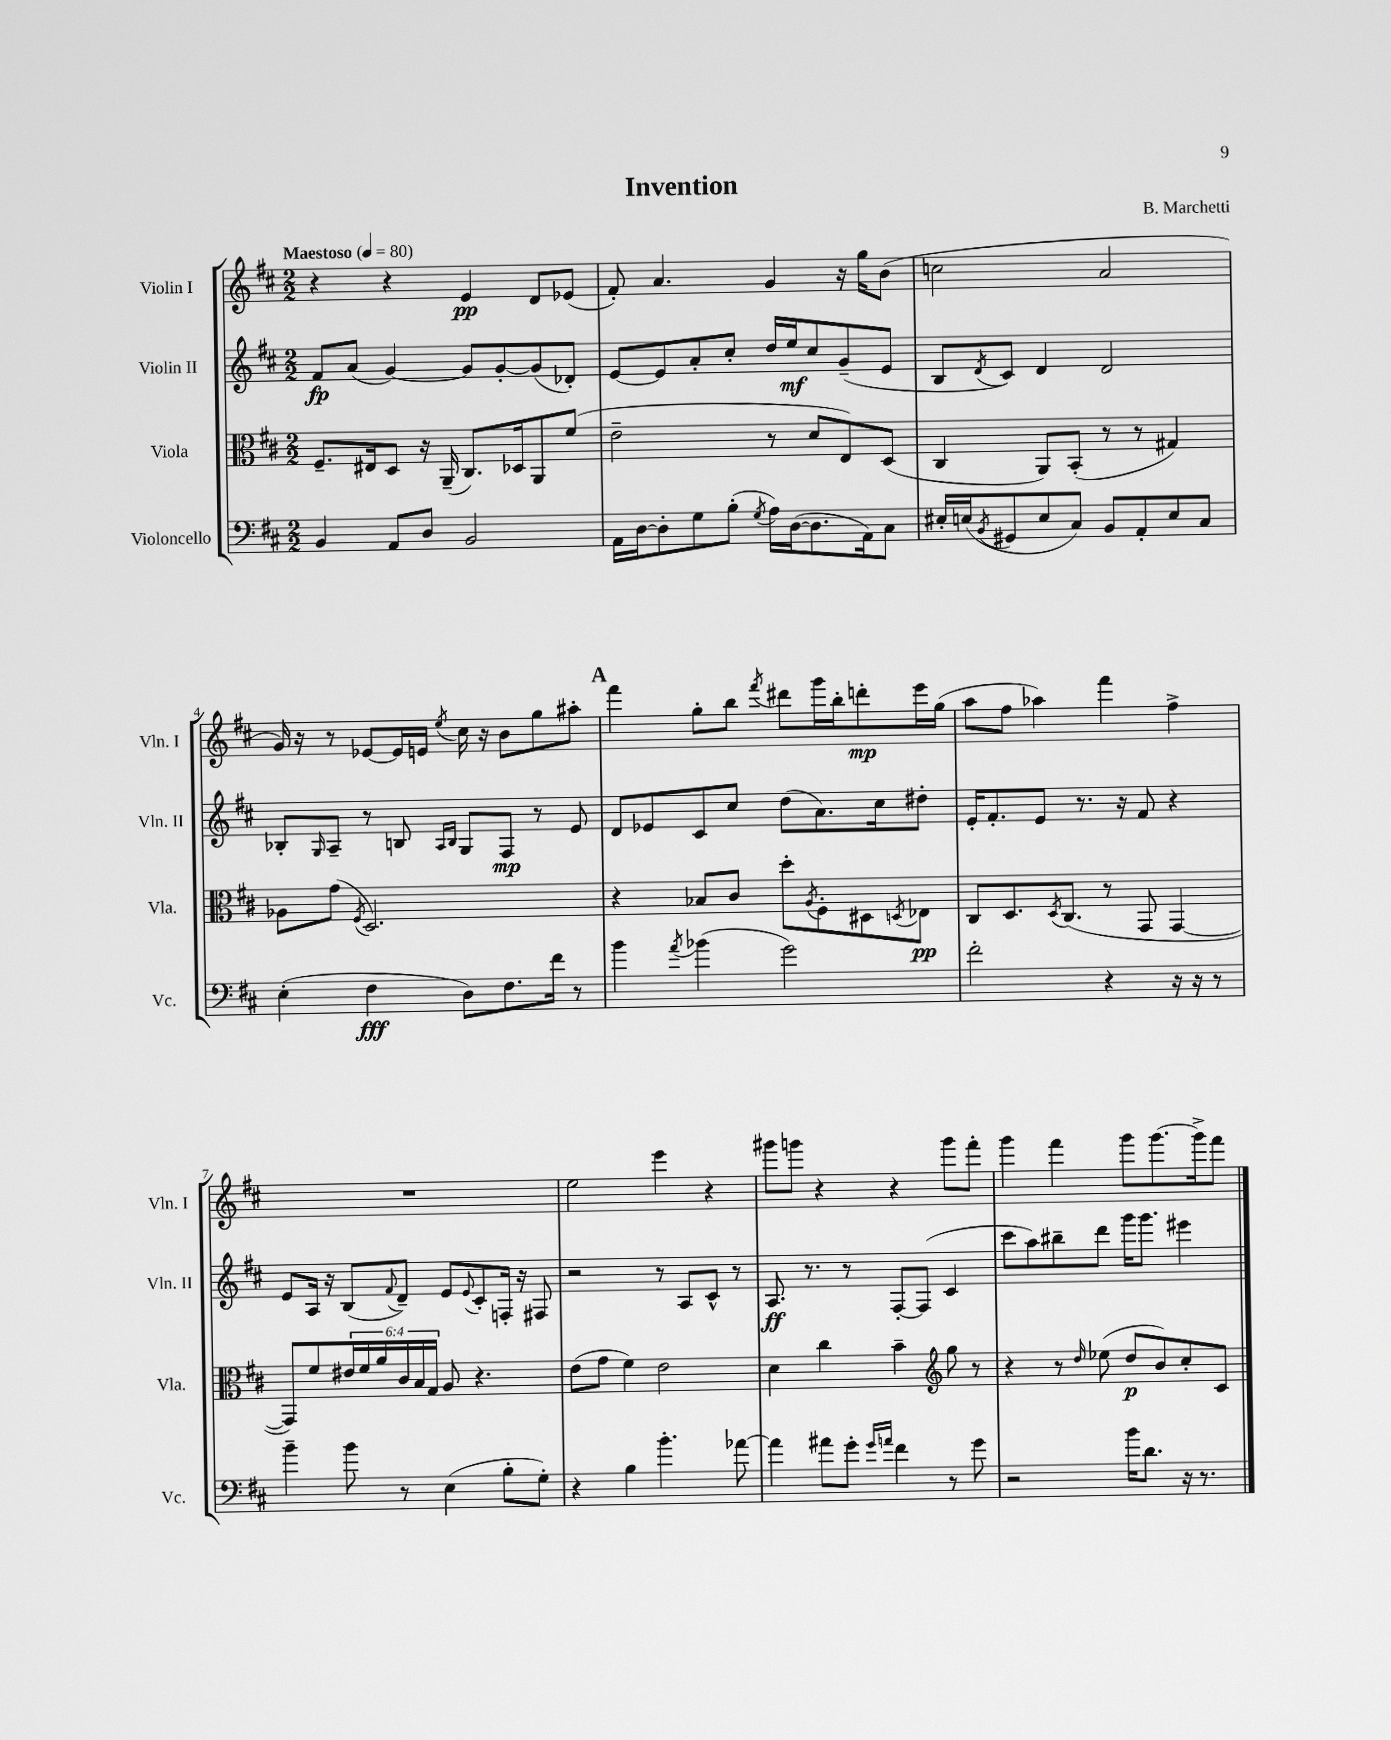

**kern	**kern	**kern	**kern
*staff4	*staff3	*staff2	*staff1
*clefF4	*clefC3	*clefG2	*clefG2
*k[f#c#]	*k[f#c#]	*k[f#c#]	*k[f#c#]
*M2/2	*M2/2	*M2/2	*M2/2
*MM80	*MM80	*MM80	*MM80
4BB	8.F#~	8f#	4r
.	.	(8a	.
.	16E#	.	.
8AA	8D	[4g)	4r
8D	16r	.	.
.	(16AA~	.	.
2BB	8.C#)	8g]	4e
.	.	[8g'	.
.	16D-	.	.
.	8AA	(8g]	8d
.	(8f#	8d-')	(8e-
=	=	=	=
16AA	2e~	[8e	8f#')
[16D	.	.	.
8D']	.	8e]	4.a
8G	.	8a'	.
(8B'	.	8cc#'	.
8qG	.	.	.
16A)	8r	16dd	4g
([16D	.	16ee	.
8.D]	8d	8cc#	.
.	8E)	(8g~	16r
16AA)	.	.	16gg
8C#	(8D	8e	(8b
=	=	=	=
16E#'	4C#	8B	2cc
(16E	.	.	.
8qBB	.	8qd	.
8GG#	.	8c#)	.
8E	8AA)	4d	.
8C#)	(8BB'	.	.
8BB	8r	2d	2a
8AA'	8r	.	.
8E	4G#)	.	.
8C#	.	.	.
=	=	=	=
(4E'	8A-	8B-'	16g)
.	.	.	16r
.	.	16qqG	.
.	(8g	8A~	8r
.	8qF#	.	.
4F#	2.D)	8r	[8e-
.	.	8B	16e-]
.	.	.	16e
.	.	16qqA	.
.	.	16qqB	8qee
8D)	.	8G	16cc#
.	.	.	16r
8.F#	.	8F#	8b
.	.	8r	8gg
16f#	.	.	.
8r	.	8e	8aa#'
=	=	=	=
4b	4r	8d	4fff#
.	.	8e-	.
8qa	.	.	.
(4b-	8B-	8c#	8gg'
.	8c#	8cc#	8bb
.	.	.	8qfff#
2g)	8dd'	(8dd	8ddd#
.	8qA	.	.
.	8F#'	8.a)	16ggg
.	.	.	16bb'
.	8D#	.	8ddd'
.	.	16cc#	.
.	8qD	.	.
.	8E-	8dd#'	16eee
.	.	.	(16gg
=	=	=	=
2f#'	8C#	16e'	8aa
.	.	8.f#'	.
.	8.D	.	8ff#
.	.	8e	4aa-)
.	8qD	.	.
.	(8.C#	.	.
.	.	8.r	.
4r	8r	.	4fff#
.	.	16r	.
.	8GG	8f#	.
16r	[4GG	4r	4ff#^
16r	.	.	.
8r	.	.	.
=	=	=	=
4b~	8GG])	8e	1r
.	8f#	16A	.
.	.	16r	.
8b	24e#	(8B	.
.	24f#	.	.
.	24a	.	.
.	.	8qqf#	.
8r	24c#	8d~)	.
.	24B	.	.
.	24G	.	.
(4E	8A	8e	.
.	.	8qqe	.
.	4.r	8c#'	.
8B'	.	16F'	.
.	.	16r	.
8G')	.	8F#	.
=	=	=	=
4r	(8e	2r	2ee
.	8g	.	.
4B	4f#)	.	.
4.b'	2e	8r	4eee
.	.	8A	.
.	.	8c#^^	4r
[8a-	.	8r	.
=	=	=	=
4a-]	4d	8.A	8ggg#
.	.	.	8ggg
.	.	8.r	.
8a#	4cc#	.	4r
8g'	.	8r	.
16qqg	.	.	.
16qqa	.	.	.
4f#	4b~	[8F#'	4r
.	.	(8F#]	.
*	*clefG2	*	*
8r	8gg	4c#	8ggg
8g	8r	.	8fff#'
=	=	=	=
2r	4r	8ccc#	4ggg
.	.	8aa)	.
.	8r	8bb#~	4fff#
.	16qqdd	.	.
.	(8ee-	8ddd	.
16b	8dd	16ggg	8ggg
8.d	.	8.ggg	.
.	8b)	.	[8.ggg
16r	8cc#'	4eee#	.
8.r	.	.	16ggg^]
.	8c#	.	8fff#
==	==	==	==
*-	*-	*-	*-
